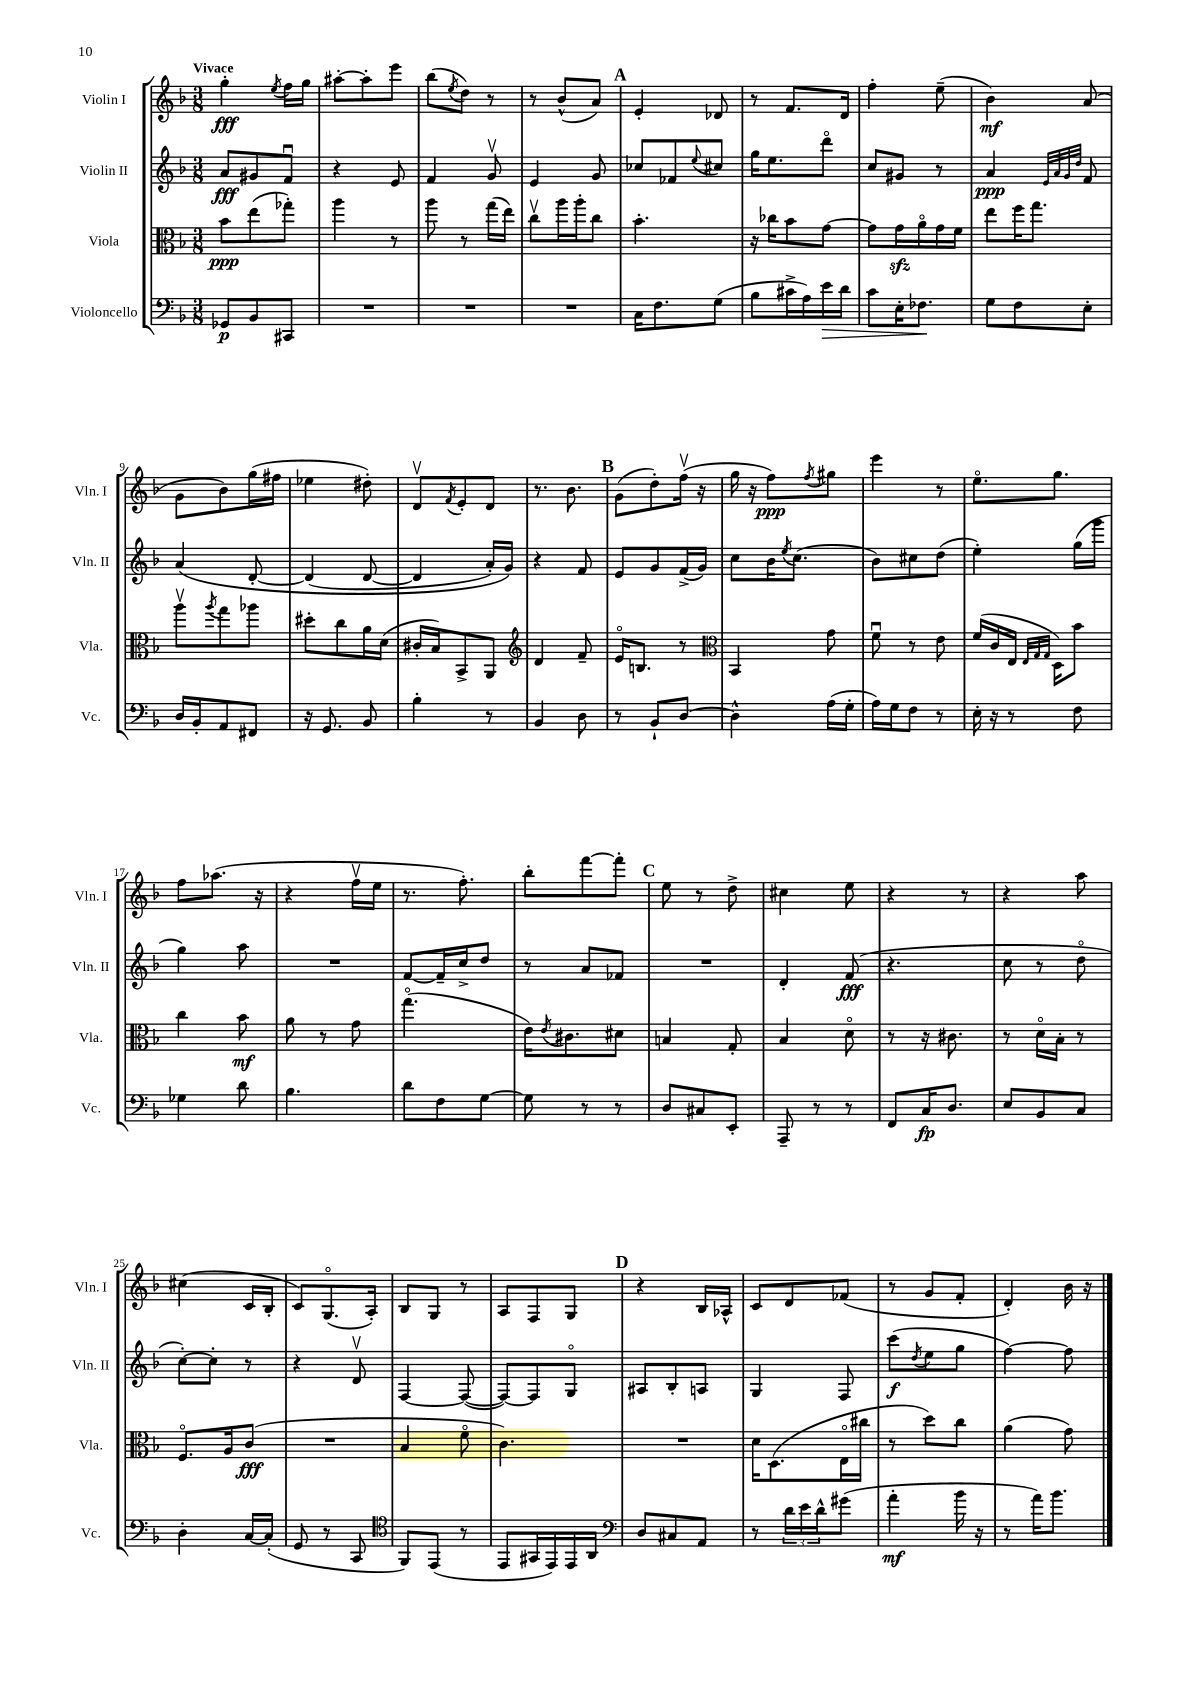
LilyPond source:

<<
\new StaffGroup <<
\new Staff = "s0" \with { instrumentName = "Violin I" shortInstrumentName = "Vln. I" } {
    \clef treble \key f \major \numericTimeSignature \time 3/8 \tempo "Vivace"
    g''4-.\fff \acciaccatura { e''8 } f''16 g''16 |
    ais''8~-. ais''8-. e'''8 |
    bes''8( \acciaccatura { e''8 } d''8) r8 |
    r8 bes'8-^( a'8) |
    \mark \markup { \bold "A" } e'4-. des'8 |
    r8 f'8. d'16 |
    f''4-. e''8--( |
    bes'4\mf) a'8( |
    g'8 bes'8) g''16( fis''16 |
    ees''4 dis''8-.) |
    d'8\upbow \acciaccatura { f'8 } e'8-. d'8 |
    r8. bes'8. |
    \mark \markup { \bold "B" } g'8( d''8-.) f''16\upbow( r16 |
    g''16 r16 f''8\ppp) \acciaccatura { f''8 } gis''8 |
    e'''4 r8 |
    e''8.\flageolet g''8. |
    f''8 aes''8.( r16 |
    r4 f''16\upbow e''16 |
    r8. f''8.-.) |
    bes''8-. f'''8~ f'''8-. |
    \mark \markup { \bold "C" } e''8 r8 d''8-> |
    cis''4 e''8 |
    r4 r8 |
    r4 a''8 |
    cis''4( c'16 bes16-. |
    c'8) g8.\flageolet( a16-.) |
    bes8 g8 r8 |
    a8 f8 g8 |
    \mark \markup { \bold "D" } r4 bes16 aes16-^ |
    c'8 d'8 fes'8( |
    r8 g'8 f'8-. |
    d'4-.) bes'16 r16 \bar "|." |
}
\new Staff = "s1" \with { instrumentName = "Violin II" shortInstrumentName = "Vln. II" } {
    \clef treble \key f \major \numericTimeSignature \time 3/8
    a'8\fff gis'8 f'8\downbow |
    r4 e'8 |
    f'4 g'8\upbow |
    e'4 g'8 |
    \mark \markup { \bold "A" } ces''8 fes'8 \appoggiatura { e''8 } cis''8 |
    g''16 e''8. d'''8\flageolet |
    c''8 gis'8 r8 |
    a'4\ppp \grace { e'32 a'32 g'32 d''32 } f'8 |
    a'4\( d'8~-. |
    d'4( d'8~ |
    d'4 a'16-.) g'16\) |
    r4 f'8 |
    \mark \markup { \bold "B" } e'8 g'8 f'16->( g'16) |
    c''8 bes'16 \acciaccatura { e''8 } c''8.( |
    bes'8) cis''8 d''8( |
    e''4-.) g''16( g'''16 |
    g''4) a''8 |
    R4. |
    f'8~ f'16-- c''16-> d''8 |
    r8 a'8 fes'8 |
    \mark \markup { \bold "C" } R4. |
    d'4-. f'8\fff( |
    r4. |
    c''8 r8 d''8\flageolet |
    c''8~-.) c''8-. r8 |
    r4 d'8\upbow |
    f4~ f8~( |
    f8~) f8 g8\flageolet |
    \mark \markup { \bold "D" } ais8 bes8-. a8 |
    g4 f8 |
    c'''8\f( \acciaccatura { d''8 } e''8 g''8 |
    f''4~) f''8 \bar "|." |
}
\new Staff = "s2" \with { instrumentName = "Viola" shortInstrumentName = "Vla." } {
    \clef alto \key f \major \numericTimeSignature \time 3/8
    bes'8\ppp e''8( ges''8-.) |
    a''4 r8 |
    a''8 r8 g''16( e''16) |
    c''8\upbow a''16 a''16-. c''8 |
    \mark \markup { \bold "A" } bes'4.-. |
    r16 ces''16 bes'8 g'8~ |
    g'8 g'16\sfz a'16\flageolet g'16 f'16 |
    e''8 f''16 g''8. |
    a''8\upbow \acciaccatura { a''8 } g''8 aes''8 |
    dis''8-. c''8 a'16 d'16( |
    cis'16-. bes16) bes,8-> a,8 |
    \clef treble d'4 f'8-- |
    \mark \markup { \bold "B" } e'16\flageolet b8. r8 |
    \clef alto bes,4 g'8 |
    f'8\downbow r8 e'8 |
    f'16( c'16 e16 \grace { e32 g32 g32 } d16) bes'8 |
    c''4 bes'8\mf |
    a'8 r8 g'8 |
    g''4.\flageolet( |
    e'16) \acciaccatura { e'8 } cis'8. dis'8 |
    \mark \markup { \bold "C" } b4 g8-. |
    bes4 d'8\flageolet |
    r8 r16 cis'8. |
    r8 d'16\flageolet bes16-. r8 |
    f8.\flageolet a16 c'8\fff( |
    R4. |
    bes4 f'8\flageolet |
    c'4.) |
    \mark \markup { \bold "D" } R4. |
    d'16 d8.( e16\flageolet cis''16 |
    r8 d''8) c''8 |
    a'4( g'8) \bar "|." |
}
\new Staff = "s3" \with { instrumentName = "Violoncello" shortInstrumentName = "Vc." } {
    \clef bass \key f \major \numericTimeSignature \time 3/8
    ges,8\p bes,8 cis,8 |
    R4. |
    R4. |
    R4. |
    \mark \markup { \bold "A" } c16 f8. g8( |
    bes8 cis'16-> a16) e'16\> d'16 |
    c'8 e16-. fes8.\! |
    g8 f8 e8-. |
    d16 bes,16-. a,8 fis,8 |
    r16 g,8. bes,8 |
    bes4-. r8 |
    bes,4 d8 |
    \mark \markup { \bold "B" } r8 bes,8-! d8~ |
    d4-^ a16( g16-. |
    a16) g16 f8 r8 |
    e16-. r16 r8 f8 |
    ges4 d'8 |
    bes4. |
    d'8 f8 g8~ |
    g8 r8 r8 |
    \mark \markup { \bold "C" } d8 cis8 e,8-. |
    a,,8-- r8 r8 |
    f,8 c16\fp d8. |
    e8 bes,8 c8 |
    d4-. c16~ c16-.( |
    g,8 r8 c,8 |
    \clef tenor f,8) e,8( r8 |
    e,8 gis,16 e,16) e,16 a,16 |
    \mark \markup { \bold "D" } \clef bass d8 cis8 a,8 |
    r8 \tuplet 3/2 { d'16 e'16 d'16-^ } gis'8( |
    a'4-.\mf bes'16 r16 |
    r8 a'16) bes'8. \bar "|." |
}
>>
>>
